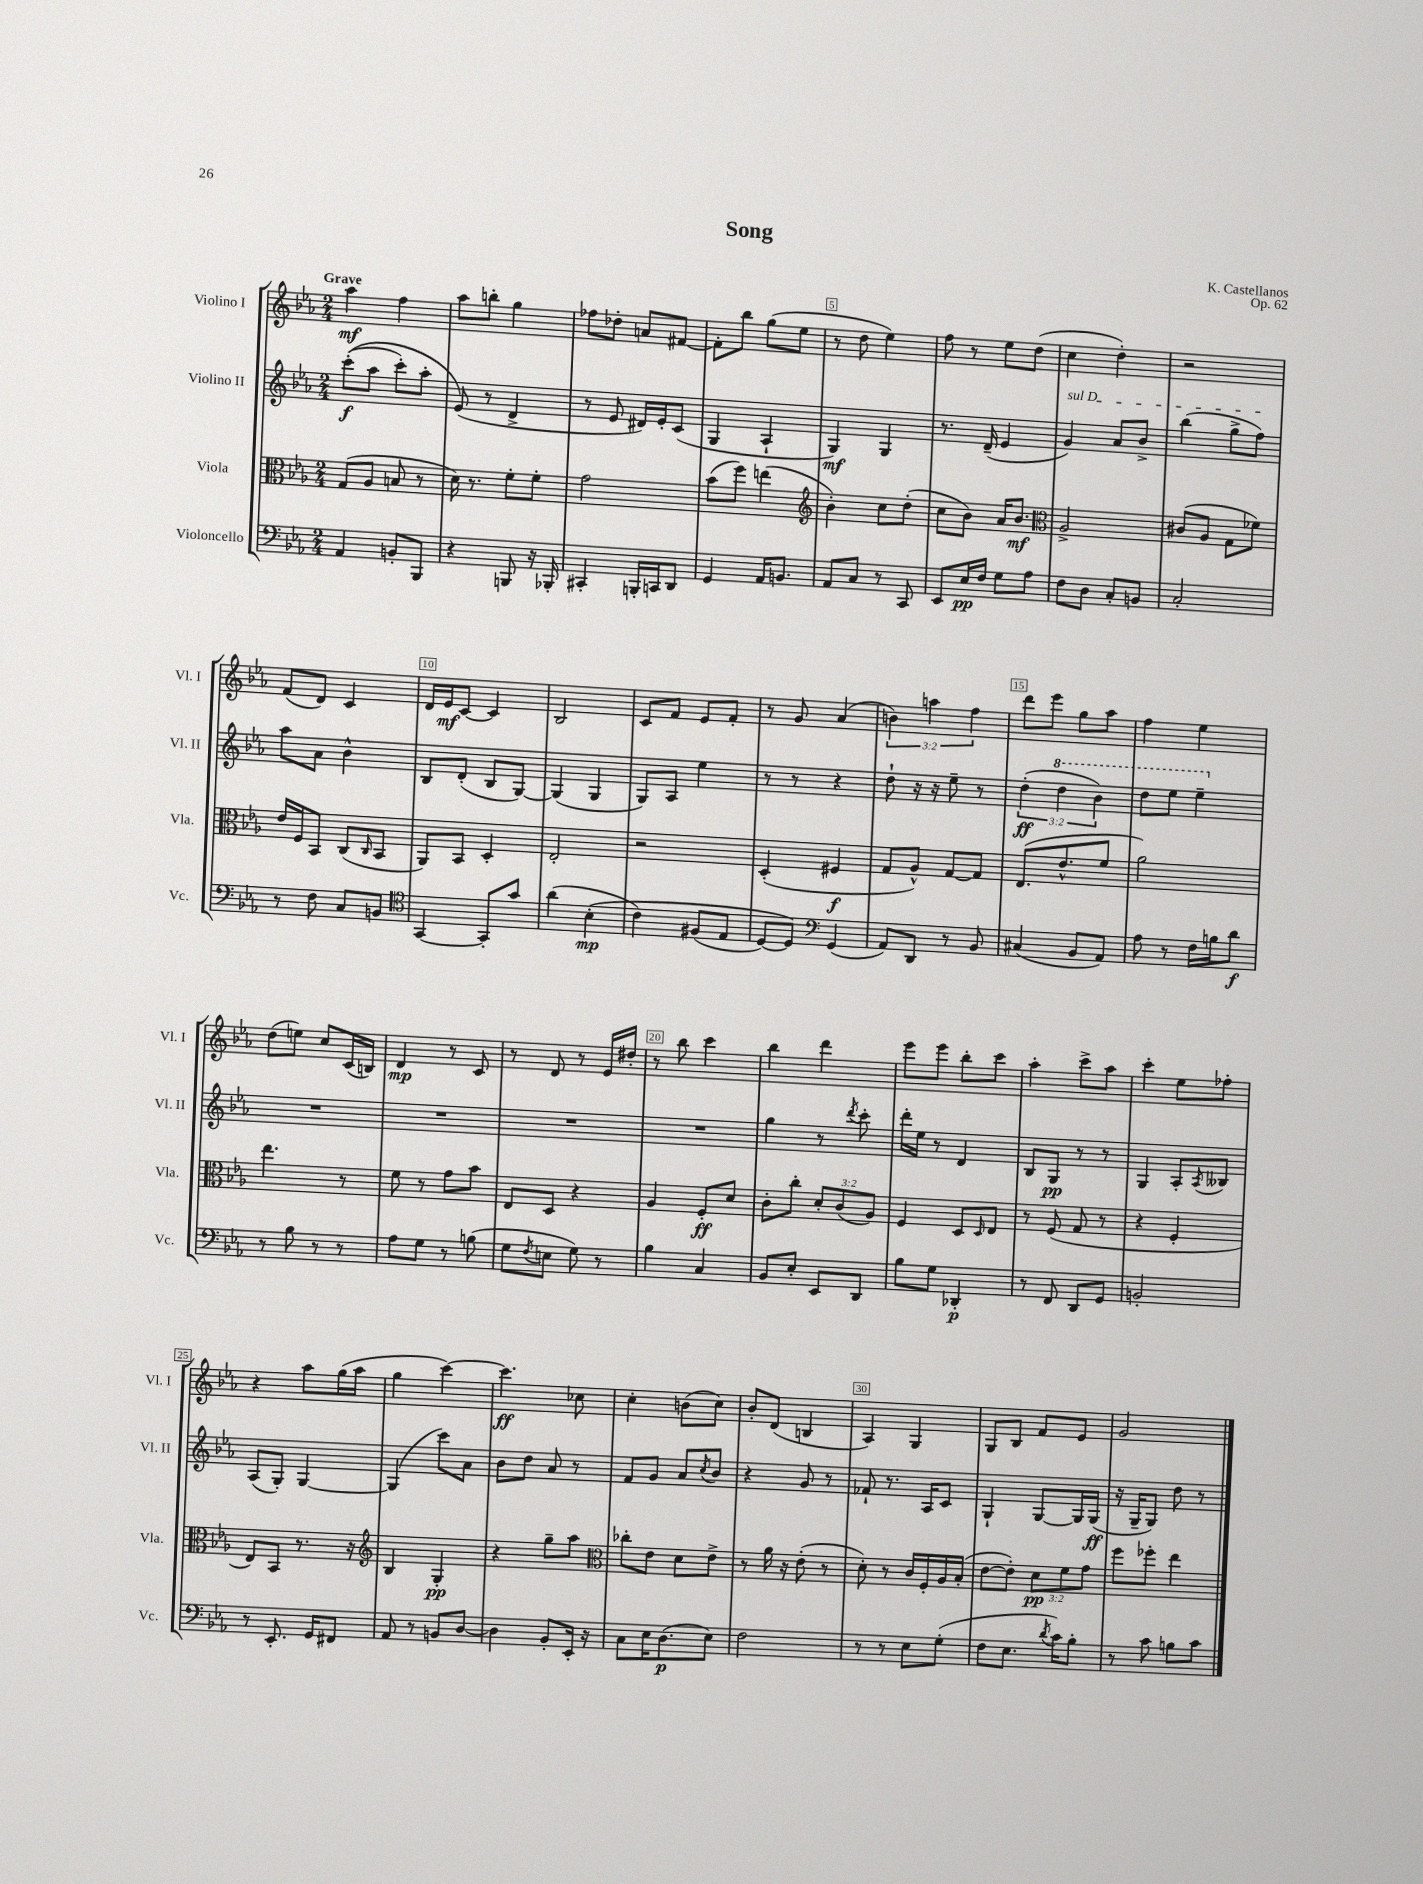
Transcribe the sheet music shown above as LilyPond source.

\header { title = "Song" composer = "K. Castellanos" opus = "Op. 62" }
<<
\new StaffGroup <<
\new Staff = "s0" \with { instrumentName = "Violino I" shortInstrumentName = "Vl. I" } {
    \clef treble \key ees \major \numericTimeSignature \time 2/4 \override Staff.TupletNumber.text = #tuplet-number::calc-fraction-text \tempo "Grave"
    aes''4\mf f''4 |
    aes''8 b''8-. g''4 |
    fes''8 des''8-. a'8 fis'8~ |
    fis'8-. bes''8 g''8( ees''8 |
    r8 d''8 ees''4) |
    f''8 r8 ees''8 d''8( |
    c''4 d''4-.) |
    r2 |
    f'8( d'8) c'4 |
    d'16 ees'16\mf c'8~ c'4 |
    bes2 |
    c'8 f'8 ees'8 f'8-. |
    r8 g'8 aes'4( |
    \tuplet 3/2 { b'4) a''4 f''4 } |
    d'''8 ees'''8 g''8 aes''8 |
    f''4 ees''4 |
    d''8( e''8) c''8 c'16( b16) |
    d'4\mp r8 c'8 |
    r8 d'8 r8 ees'16 dis''16-. |
    r8 bes''8 c'''4 |
    bes''4 d'''4 |
    ees'''8 ees'''8 bes''8-. c'''8 |
    aes''4-. c'''8-> aes''8 |
    c'''4-. ees''8 fes''8-. |
    r4 aes''8 g''16( aes''16 |
    g''4 c'''4~) |
    c'''4.\ff ces''8 |
    c''4-. b'8( c''8) |
    bes'8-. d'8( b4 |
    aes4) g4 |
    g8 bes8 f'8 ees'8 |
    g'2 \bar "|." |
}
\new Staff = "s1" \with { instrumentName = "Violino II" shortInstrumentName = "Vl. II" } {
    \clef treble \key ees \major \numericTimeSignature \time 2/4 \override Staff.TupletNumber.text = #tuplet-number::calc-fraction-text
    c'''8-.\f(\( aes''8 c'''8-.) aes''8-. |
    ees'8(\) r8 d'4-> |
    r8 ees'8 dis'16) ees'16-. c'8( |
    g4 aes4-! |
    g4\mf) g4 |
    r8. d'16--( ees'4 |
    \once \override TextSpanner.bound-details.left.text = \markup { \italic "sul D" } g'4\startTextSpan) aes'8 bes'8-> |
    bes''4( g''8-> f''8\stopTextSpan) |
    aes''8 aes'8 bes'4-^ |
    bes8 d'8-.( bes8 g8~) |
    g4( g4 |
    g8) aes8 ees''4 |
    r8 r8 r4 |
    d''8-! r16 r16 ees''8-- r8 |
    \tuplet 3/2 { d''4-.\ff( \ottava #1 d'''4 bes''4) } |
    d'''8 ees'''8 ees'''4-- \ottava #0 |
    R2 |
    R2 |
    R2 |
    R2 |
    g''4 r8 \acciaccatura { d'''8 } c'''8-. |
    d'''16-. ees''16 r8 d'4 |
    bes8 g8\pp r8 r8 |
    g4 aes8-. \acciaccatura { aes8 } beses8 |
    aes8( g8-.) g4~ |
    g4( c'''8) aes'8 |
    bes'8 d''8 aes'8 r8 |
    f'8 g'8 aes'8 \acciaccatura { c''8 } bes'8 |
    r4 g'8 r8 |
    fes'8-! r8. aes16 c'8 |
    g4-! g8~ g16 g16\ff( |
    r16 g16-- g8) d''8 r8 \bar "|." |
}
\new Staff = "s2" \with { instrumentName = "Viola" shortInstrumentName = "Vla." } {
    \clef alto \key ees \major \numericTimeSignature \time 2/4 \override Staff.TupletNumber.text = #tuplet-number::calc-fraction-text
    g8( aes8 b8 r8 |
    d'16) r8. f'8-. f'8-. |
    g'2 |
    bes'8( f''8) e''4( |
    \clef treble bes'4-.) c''8 d''8-.( |
    c''8 bes'8) aes'16 bes'8.\mf |
    \clef alto aes2-> |
    cis'8( aes8 g8 fes'8) |
    ees'16 f16 bes,8 c8( \grace { c16 } bes,8 |
    aes,8) bes,8 d4-. |
    ees2-. |
    r2 |
    d4-.( fis4\f |
    g8 aes8-^) g8~ g8 |
    ees8.( ees'8.-^ f'8 |
    aes'2) |
    ees''4. r8 |
    f'8 r8 g'8 bes'8 |
    ees8 d8 r4 |
    aes4 f8-.\ff d'8 |
    c'8-. c''8-. \tuplet 3/2 { d'8-. c'8( aes8) } |
    f4 d8 \grace { d16 } ees8 |
    r8 f8( g8 r8 |
    r4 f4-. |
    ees8) bes,8 r8. r16 |
    \clef treble bes4 g4-.\pp |
    r4 g''8-- aes''8 |
    \clef alto ces''8-. ees'8 d'8 ees'8-> |
    r8 aes'16 r16 ees'8-.( r8 |
    d'8-.) r8 c'16 f16-. aes16 bes16-.( |
    ees'8~ ees'8-.) \tuplet 3/2 { d'8\pp f'8 g'8 } |
    f''8 fes''8-. ees''4 \bar "|." |
}
\new Staff = "s3" \with { instrumentName = "Violoncello" shortInstrumentName = "Vc." } {
    \clef bass \key ees \major \numericTimeSignature \time 2/4
    aes,4 b,8-. bes,,8 |
    r4 b,,8 r16 bes,,16-. |
    cis,4-. b,,16-. c,16 d,8 |
    g,4 aes,16 b,8. |
    aes,8 c8 r8 c,8 |
    ees,8 ees16\pp f16 g8 aes8 |
    f8 d8 c8-. b,8 |
    c2-. |
    r8 f8 c8 b,8 |
    \clef tenor g,4~ g,8-. g'8 |
    aes'4( bes4-.\mp\( |
    c'4) fis8( ees8 |
    d8~) d8\) \clef bass g,4( |
    aes,8) d,8 r8 bes,8 |
    cis4( bes,8 aes,8) |
    aes8 r8 f16 b16 d'8\f |
    r8 bes8 r8 r8 |
    aes8 g8 r8 b8( |
    g8 \acciaccatura { f8 } e8 g8) r8 |
    bes4 c4 |
    bes,8 ees8-. ees,8 d,8 |
    bes8 g8 des,4-.\p |
    r8 f,8 d,8 g,8 |
    b,2-. |
    r8 ees,8.-. g,16 fis,8 |
    aes,8 r8 b,8 d8~ |
    d4 bes,8-. ees,16-. r16 |
    c8 ees16 d8.\p( ees8) |
    f2 |
    r8 r8 ees8 g8-.( |
    f8 ees8. \acciaccatura { d'8 } c'16) bes8-. |
    r8 c'8 b8 c'8 \bar "|." |
}
>>
>>
\layout { \context { \Score \override BarNumber.break-visibility = ##(#f #t #t) barNumberVisibility = #(every-nth-bar-number-visible 5) \override BarNumber.stencil = #(make-stencil-boxer 0.1 0.3 ly:text-interface::print) } }
